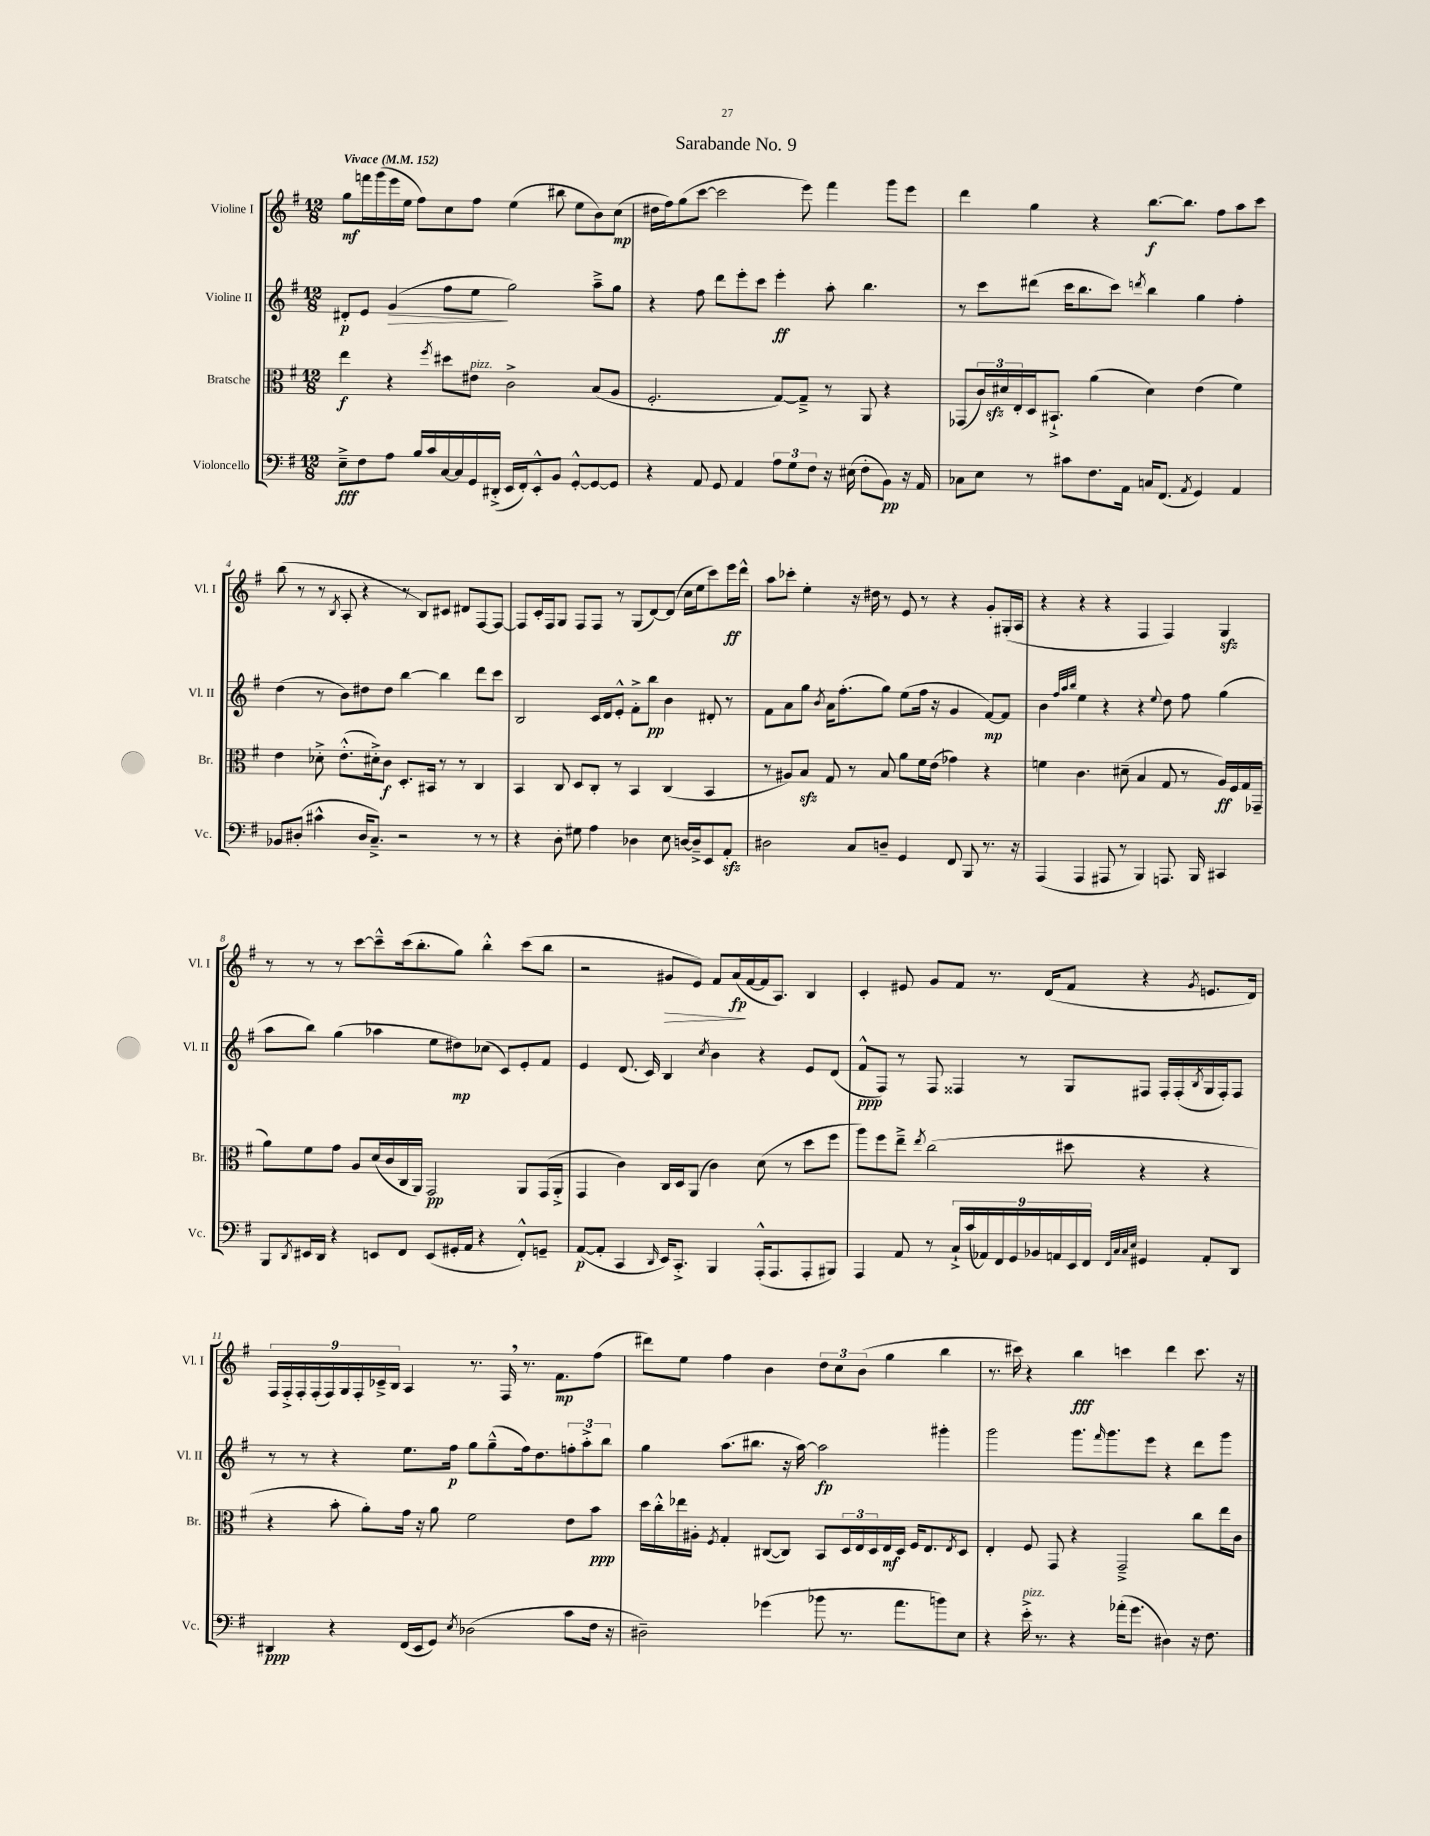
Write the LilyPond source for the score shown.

\header { title = "Sarabande No. 9" }
<<
\new StaffGroup <<
\new Staff = "s0" \with { instrumentName = "Violine I" shortInstrumentName = "Vl. I" } {
    \clef treble \key g \major \numericTimeSignature \time 12/8 \tempo "Vivace" 4 = 152
    g''8\mf f'''16 g'''16( e'''16 e''16 fis''8) c''8 fis''8 e''4( bis''8 e''8 b'8) c''8\mp( |
    dis''16 fis''16) g''8( c'''8~ c'''2 e'''8) fis'''4 g'''8 e'''8 |
    d'''4 g''4 r4 b''8.~\f b''8. fis''8 a''8 c'''8 |
    b''8( r8 r8 \acciaccatura { b8 } a8-. r4 r8 b8) cis'8 dis'8 fis8~ fis8~ |
    fis8 c'16-. fis16 g8 fis8 fis8 r8 g8( d'8~) d'8( c''16 e''16 c'''8) e'''16\ff d'''16-^ |
    a''8 ces'''8-. e''4-. r16 dis''16 r8 e'8 r8 r4 g'8-. gis16-.( a16 |
    r4 r4 r4 fis4 fis4) g4\sfz |
    r8 r8 r8 c'''8~ c'''8---^ c'''16( b''8.-. g''8) b''4-.-^ c'''8( b''8 |
    r2 gis'8\> e'8) fis'8 a'16\fp\!( fis'16~ fis'16 a8.) b4 |
    c'4-. eis'8 g'8 fis'8 r8. d'16( fis'8 r4 \acciaccatura { g'8 } e'8. d'16) |
    \tuplet 9/8 { fis16 fis16-.-> fis16-. fis16-.( fis16) g16 fis16-. ces'16---> b16 } a4 r8. fis16 \breathe r8. fis'8.\mp fis''8( |
    dis'''8) e''8 fis''4 b'4 \tuplet 3/2 { d''8 c''8 b'8( } g''4 b''4 |
    r8. cis'''16) r4 b''4\fff c'''4 d'''4 c'''8. r16 \bar "|." |
}
\new Staff = "s1" \with { instrumentName = "Violine II" shortInstrumentName = "Vl. II" } {
    \clef treble \key g \major \numericTimeSignature \time 12/8
    dis'8-.\p e'8 g'4\>( fis''8 e''8\! g''2) a''8---> g''8 |
    r4 fis''8 d'''8 e'''8-. c'''8 e'''4-.\ff a''8-. b''4. |
    r8 c'''8 dis'''8( c'''16 b''8. c'''8) \acciaccatura { d'''8 } b''4 g''4 fis''4-. |
    d''4( r8 b'8) dis''8 dis''8 b''4~ b''4 d'''8 c'''8 |
    b2 c'16 d'16 e'8-.-^ fis'8-.-> b''8\pp b'4 dis'8-. r8 |
    fis'8 a'8 g''8 \acciaccatura { b'8 } a'16 fis''8.-.( g''8) e''8( fis''16 r16 g'4 fis'8~\mp) fis'8 |
    b'4 \grace { fis''32 a''32 b''32 } e''4 r4 r4 \appoggiatura { e''8 } d''8 fis''8 g''4( |
    a''8 b''8) g''4( aes''4 e''8 dis''8\mp) ces''8( c'8) e'8-. fis'8 |
    e'4 d'8.( c'16) b4 \acciaccatura { c''8 } b'4 r4 e'8 d'8( |
    fis'8-^\ppp fis8) r8 fis8 fisis4 r8 g8 fis8 fis16-. fis16-.( \acciaccatura { b8 } g16 fis16-.) fis8 |
    r8 r8 r4 e''8. fis''16\p g''8 g''8---^( fis''16) d''8. \tuplet 3/2 { f''8-. a''8-.-> b''8 } |
    g''4 a''8.( bis''8. r16 a''16~) a''2\fp gis'''4-. |
    g'''2 g'''8. \grace { fis'''16 } g'''8. e'''8 r4 d'''8 g'''8 \bar "|." |
}
\new Staff = "s2" \with { instrumentName = "Bratsche" shortInstrumentName = "Br." } {
    \clef alto \key g \major \numericTimeSignature \time 12/8
    e''4\f r4 \acciaccatura { fis''8 } dis''8 eis'8^\markup { \italic "pizz." } c'2-> b8( a8 |
    fis2.-. g8~) g8---> r8 a,8 r4 |
    ges,8( \tuplet 3/2 { c'16) dis'16\sfz e16-. } d16 bis,8.-!-> a'4( dis'4) e'4( fis'4) |
    e'4 des'8-.-> e'8.-.-^( dis'16-.->) c'8\f d8.-. bis,16 r8 r8 c4 |
    b,4 c8 d8 c8-. r8 b,4 c4( b,4 |
    r8 ais8) b8\sfz g8 r8 b8 a'8 fis'16 e'16( ges'4) r4 |
    f'4 c'4. dis'8--( b4 g8 r8 a16\ff) fis16 g16 ges,16--( |
    a'8) fis'8 g'8 a8 d'16( c'16 c16 a,16) g,2\pp a,8 g,16( a,16-.-> |
    g,4 c'4) c16 d16 a,8( c'4) d'8( r8 d''8 fis''8 |
    a''8) fis''8 e''8---> \acciaccatura { e''8 } c''2( dis''8 r4 r4 |
    r4 b'8-. a'8-.) g'16 r16 a'8 fis'2 e'8 b'8\ppp |
    d''16 c''16-.-^ ees''16 ais16-. \acciaccatura { fis8 } g4-. cis8~( cis8) b,8 \tuplet 3/2 { d16 e16 d16 } e16\mf d16 fis16 e8. \acciaccatura { e8 } d8 |
    e4-. fis8 g,8 r4 g,2---> c''8 e''16 c'16 \bar "|." |
}
\new Staff = "s3" \with { instrumentName = "Violoncello" shortInstrumentName = "Vc." } {
    \clef bass \key g \major \numericTimeSignature \time 12/8
    e8--->\fff fis8 a8 b16 c'16 c16~ c16 g,16 dis,16-.->( e,16 fis,16-.) e,8-.-^ b,8 g,8~-.-^ g,8~ g,8 |
    r4 a,8 g,8 a,4 \tuplet 3/2 { a8 g8 fis8 } r16 eis16( fis8-. b,8\pp) r16 a,16 |
    ces8 e8 r8 cis'8 fis8. a,16 c16 fis,8.( \acciaccatura { a,8 } g,4) a,4 |
    bes,8 dis8-.( cis'4-^ dis16 c8.--->) r2 r8 r8 |
    r4 d8-. gis8 a4 des4 e8 d16~ d16---> e,8 a,8-.\sfz |
    dis2 c8 d8-- g,4 fis,8 b,,8 r8. r16 |
    a,,4( a,,4 ais,,8 r8 b,,4) a,,8. b,,16 cis,4 |
    b,,8 \acciaccatura { d,8 } eis,16 d,16 r4 e,8 fis,8 e,8( gis,16-. a,16 r4 fis,8-.-^) g,8-- |
    a,8~\p( a,8-. c,4 \grace { d,16 } e,16) c,8.-.-> b,,4 a,,16-.-^( a,,8. a,,8-. bis,,8) |
    a,,4 a,8 r8 \tuplet 9/8 { c16-!-> c'16( aes,16) fis,16 g,16 bes,16 a,16 e,16 fis,16 } \grace { fis,32 c32 c32 e32 } gis,4 a,8-. d,8 |
    dis,4\ppp r4 fis,16( e,16 g,8) \acciaccatura { e8 } des2( c'8 fis16 r16 |
    dis2--) ges'4( bes'8 r8. a'8. b'8) e8 |
    r4 e'16-.->^\markup { \italic "pizz." } r8. r4 aes'16-.( g'8. dis4) r16 fis8. \bar "|." |
}
>>
>>
